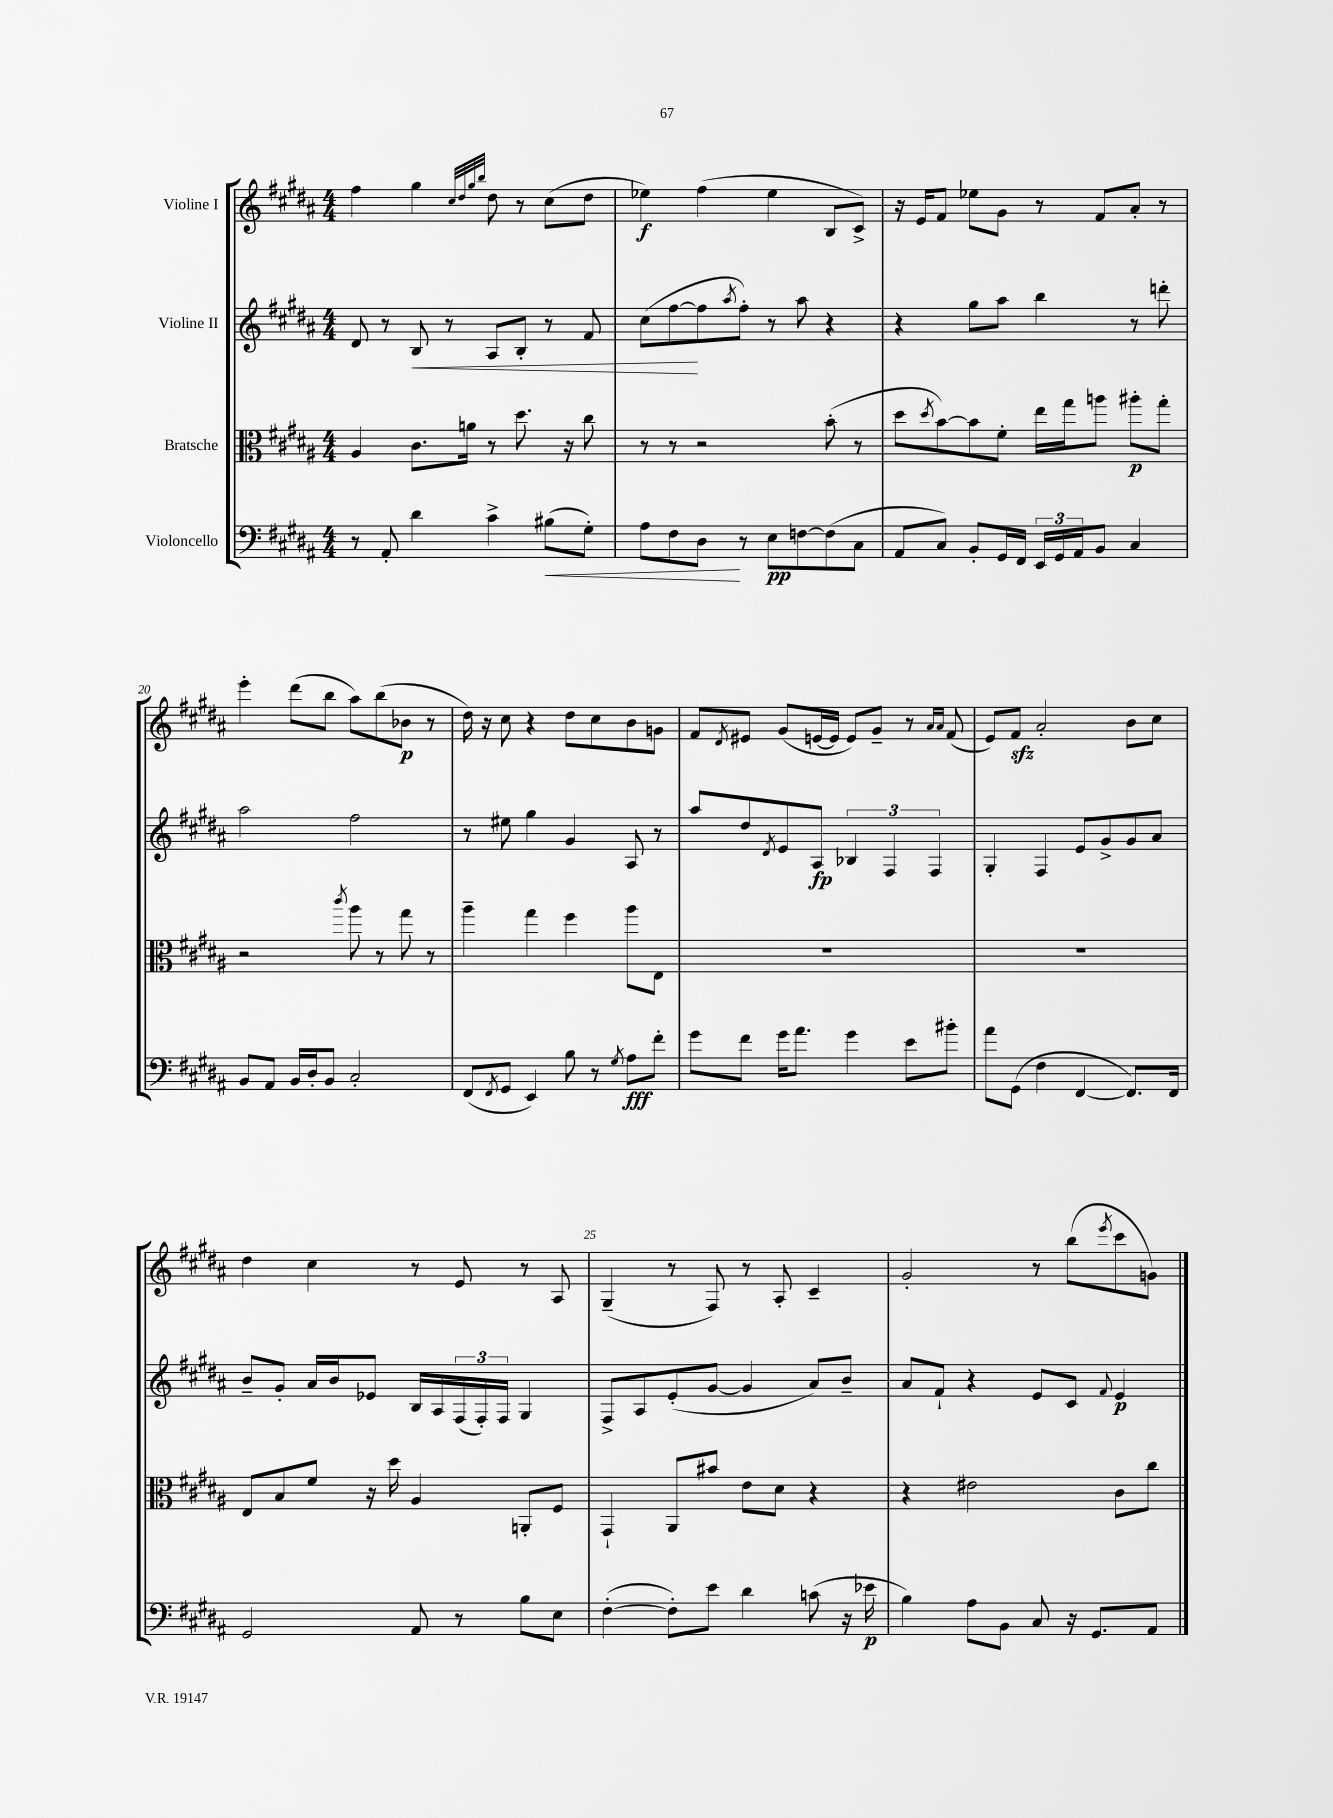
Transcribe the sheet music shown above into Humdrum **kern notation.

**kern	**kern	**kern	**kern
*staff4	*staff3	*staff2	*staff1
*clefF4	*clefC3	*clefG2	*clefG2
*k[f#c#g#d#a#]	*k[f#c#g#d#a#]	*k[f#c#g#d#a#]	*k[f#c#g#d#a#]
*M4/4	*M4/4	*M4/4	*M4/4
8r	4A#	8d#	4ff#
8AA#'	.	8r	.
4d#	8.c#	8B	4gg#
.	.	8r	.
.	16a	.	.
.	.	.	32qqcc#
.	.	.	32qqdd#
.	.	.	32qqgg#
.	.	.	32qqbb
4c#^	8r	8A#	8dd#
.	8.dd#	8B'	8r
(8B#	.	8r	(8cc#
.	16r	.	.
8G#')	8cc#	8f#	8dd#
=	=	=	=
8A#	8r	(8cc#	4ee-)
8F#	8r	[8ff#	.
8D#	2r	8ff#]	(4ff#
.	.	8qaa#	.
8r	.	8ff#')	.
8E	.	8r	4ee-
[8F	.	8aa#	.
(8F]	(8b'	4r	8B
8C#	8r	.	8c#^)
=	=	=	=
8AA#	8dd#	4r	16r
.	.	.	16e
.	8qdd#	.	.
8C#)	[8b)	.	8f#
8BB'	8b]	8gg#	8ee-
16GG#	8f#'	8aa#	8g#
16FF#	.	.	.
24EE	16ee	4bb	8r
24GG#	.	.	.
.	16gg#	.	.
24AA#	.	.	.
8BB	8aa	.	8f#
4C#	8aa#'	8r	8a#'
.	8gg#'	8ddd'	8r
=	=	=	=
8BB	2r	2aa#	4eee'
8AA#	.	.	.
16BB	.	.	(8ddd#
16D#'	.	.	.
8BB	.	.	8bb
.	8qccc#	.	.
2C#'	8aa#	2ff#	8aa#)
.	8r	.	(8bb
.	8gg#	.	8b-
.	8r	.	8r
=	=	=	=
(8FF#	4aa#~	8r	16dd#)
.	.	.	16r
8qFF#	.	.	.
8GG#	.	8ee#	8cc#
4EE)	4gg#	4gg#	4r
8B	4ff#	4g#	8dd#
8r	.	.	8cc#
8qG#	.	.	.
8A#	8aa#	8A#	8b
8f#'	8E	8r	8g
=	=	=	=
8g#	1r	8aa#	8f#
.	.	.	8qd#
8f#	.	8dd#	8e#
.	.	8qd#	.
16g#	.	8e	(8g#
8.a#	.	.	.
.	.	8A#	[16e
.	.	.	16e]
4g#	.	6B-	8e)
.	.	.	8g#~
.	.	6F#	.
8e	.	.	8r
.	.	6F#	.
.	.	.	16qqa#
.	.	.	16qqa#
8b#'	.	.	(8f#
=	=	=	=
8a#	1r	4G#'	8e)
(8GG#	.	.	8f#
4F#	.	4F#	2a#'
[4FF#	.	8e	.
.	.	8g#^	.
8.FF#])	.	8g#	8b
.	.	8a#	8cc#
16FF#	.	.	.
=	=	=	=
2GG#	8E	8b~	4dd#
.	8B	8g#'	.
.	8f#	16a#	4cc#
.	.	16b	.
.	16r	8e-	.
.	16dd#	.	.
8AA#	4A#	16B	8r
.	.	16A#	.
8r	.	(24F#	8e
.	.	24F#')	.
.	.	24F#	.
8B	8AA'	4G#	8r
8E	8F#	.	8A#
=	=	=	=
([4F#'	4GG#`	8F#^	(4G#~
.	.	8A#	.
8F#'])	8AA#	(8e'	8r
8e	8b#	[8g#	8F#)
4d#	8e	4g#]	8r
.	8d#	.	8A#'
(8c	4r	8a#)	4c#~
16r	.	8b~	.
16e-	.	.	.
=	=	=	=
4B)	4r	8a#	2g#'
.	.	8f#`	.
8A#	2e#	4r	.
8BB	.	.	.
8C#	.	8e	8r
16r	.	8c#	(8bb
8.GG#	.	.	.
.	.	8qqf#	8qeee
.	8c#	4e	8ccc#
8AA#	8cc#	.	8g)
==	==	==	==
*-	*-	*-	*-
